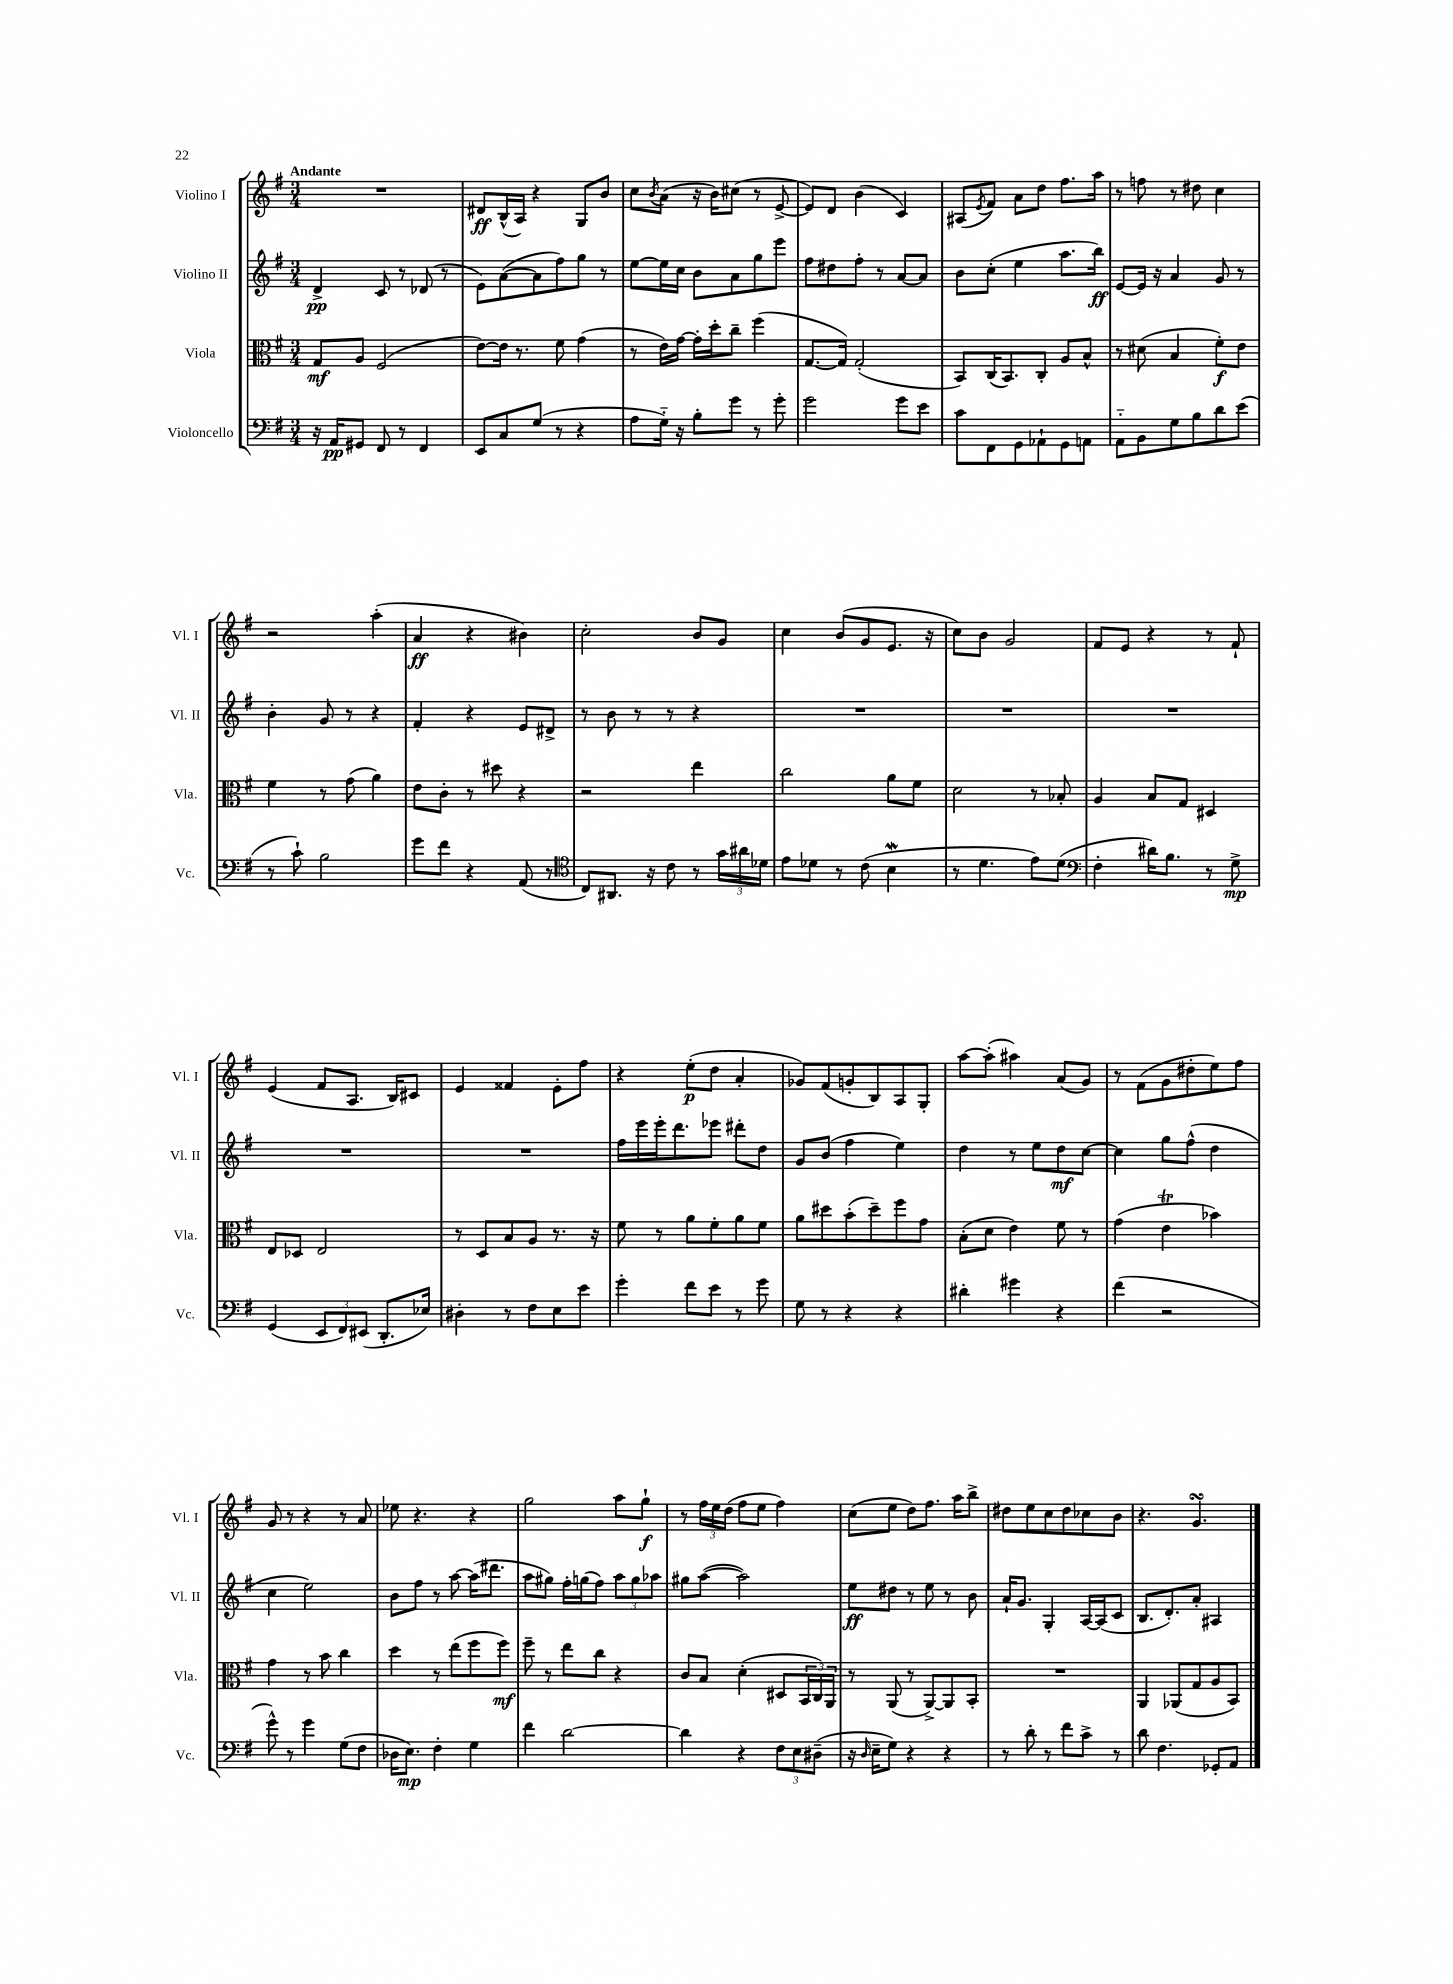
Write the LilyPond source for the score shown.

<<
\new StaffGroup <<
\new Staff = "s0" \with { instrumentName = "Violino I" shortInstrumentName = "Vl. I" } {
    \clef treble \key g \major \numericTimeSignature \time 3/4 \tempo "Andante"
    R2. |
    dis'8\ff b16-^( a16) r4 g8 b'8 |
    c''8 \acciaccatura { b'8 } a'8( r16 b'16) cis''8( r8 e'8~-> |
    e'8) d'8 b'4( c'4) |
    ais8( \acciaccatura { e'8 } fis'8) a'8 d''8 fis''8. a''16 |
    r8 f''8 r8 dis''8 c''4 |
    r2 a''4-.( |
    a'4\ff r4 bis'4) |
    c''2-. b'8 g'8 |
    c''4 b'8( g'8 e'8. r16 |
    c''8) b'8 g'2 |
    fis'8 e'8 r4 r8 fis'8-! |
    e'4( fis'8 a8. b16) cis'8 |
    e'4 fisis'4 e'8-. fis''8 |
    r4 e''8-.\p( d''8 a'4-. |
    ges'8) fis'8( g'8-. b8) a8 g8-. |
    a''8~ a''8-.( ais''4) a'8( g'8) |
    r8 fis'8( g'8 dis''8-. e''8) fis''8 |
    g'8 r8 r4 r8 a'8 |
    ees''8 r4. r4 |
    g''2 a''8 g''8-!\f |
    r8 \tuplet 3/2 { fis''16 e''16 d''16( } fis''8 e''8 fis''4) |
    c''8( e''8 d''8) fis''8. a''16 b''8-> |
    dis''8 e''8 c''8 dis''8 ces''8 b'8 |
    r4. g'4.\turn \bar "|." |
}
\new Staff = "s1" \with { instrumentName = "Violino II" shortInstrumentName = "Vl. II" } {
    \clef treble \key g \major \numericTimeSignature \time 3/4
    d'4->\pp c'8 r8 des'8( r8 |
    e'8) a'8~( a'8 fis''8) g''8 r8 |
    e''8~ e''16 c''16 b'8 a'8 g''8 e'''8 |
    fis''8 dis''8 fis''8-. r8 a'8~ a'8 |
    b'8 c''8-.( e''4 a''8. b''16\ff) |
    e'8~ e'16 r16 a'4 g'8 r8 |
    b'4-. g'8 r8 r4 |
    fis'4-. r4 e'8 dis'8-> |
    r8 b'8 r8 r8 r4 |
    R2. |
    R2. |
    R2. |
    R2. |
    R2. |
    fis''16 e'''16 e'''16-. d'''8. ees'''8 dis'''8-. d''8 |
    g'8 b'8( fis''4 e''4) |
    d''4 r8 e''8 d''8\mf c''8~ |
    c''4 g''8 fis''8-^( d''4 |
    c''4 e''2) |
    b'8 fis''8 r8 a''8~ a''16( dis'''8. |
    a''8 gis''8) fis''16-. g''16( fis''8) \tuplet 3/2 { a''8 g''8 aes''8 } |
    gis''8 a''8~( a''2) |
    e''8\ff dis''8 r8 e''8 r8 b'8 |
    a'16-! g'8. g4-. a16~ a16( c'8 |
    b8. d'8.-.) a'8-. ais4 \bar "|." |
}
\new Staff = "s2" \with { instrumentName = "Viola" shortInstrumentName = "Vla." } {
    \clef alto \key g \major \numericTimeSignature \time 3/4
    g8\mf a8 fis2( |
    e'8~) e'16 r8. fis'8 g'4( |
    r8 e'16) g'16~ g'16-. d''16-. c''8-- fis''4( |
    g8.~ g16) g2-.( |
    b,8) c16( b,8.) c8-. a8 b8-^ |
    r8 dis'8( b4 fis'8-.\f) e'8 |
    fis'4 r8 g'8( a'4) |
    e'8 c'8-. r8 dis''8 r4 |
    r2 e''4 |
    c''2 a'8 fis'8 |
    d'2 r8 bes8-. |
    a4 b8 g8 dis4 |
    e8 des8 e2 |
    r8 d8 b8 a8 r8. r16 |
    fis'8 r8 a'8 fis'8-. a'8 fis'8 |
    a'8 dis''8 b'8-.( dis''8--) fis''8 g'8 |
    b8-.( d'8 e'4) fis'8 r8 |
    g'4( e'4\trill bes'4) |
    g'4 r8 b'8 c''4 |
    d''4 r8 e''8( fis''8 fis''8\mf) |
    fis''8-- r8 e''8 c''8 r4 |
    c'8 b8 d'4-.( dis8 \tuplet 3/2 { b,16 c16) a,16 } |
    r8 a,8( r8 a,8~->) a,8 b,8-. |
    R2. |
    a,4 aes,8( g8 a8 b,8) \bar "|." |
}
\new Staff = "s3" \with { instrumentName = "Violoncello" shortInstrumentName = "Vc." } {
    \clef bass \key g \major \numericTimeSignature \time 3/4
    r16 a,16\pp gis,8 fis,8 r8 fis,4 |
    e,8 c8 g8( r8 r4 |
    a8 g16-_) r16 b8-. g'8 r8 g'8-. |
    g'2 g'8 e'8 |
    c'8 fis,8 g,8 aes,8-! g,8 a,8 |
    a,8-_ b,8 g8 b8 d'8 e'8( |
    r8 c'8-!) b2 |
    g'8 fis'8 r4 a,8( r8 |
    \clef tenor c8) ais,8. r16 c'8 r8 \tuplet 3/2 { g'16 ais'16 des'16 } |
    e'8 des'8 r8 c'8( b4\mordent |
    r8 d'4. e'8) d'8( |
    \clef bass fis4-. dis'16) b8. r8 g8->\mp |
    g,4( \tuplet 3/2 { e,8 fis,8) eis,8( } d,8.-. ees16) |
    dis4-. r8 fis8 e8 e'8 |
    g'4-. fis'8 e'8 r8 g'8 |
    g8 r8 r4 r4 |
    dis'4-. gis'4 r4 |
    fis'4( r2 |
    g'8-^) r8 g'4 g8( fis8 |
    des16 e8.\mp) fis4-. g4 |
    fis'4 d'2~ |
    d'4 r4 \tuplet 3/2 { fis8 e8 dis8--( } |
    r16 \grace { d16 } e16-- g8) r4 r4 |
    r8 d'8-. r8 fis'8 c'8-> r8 |
    d'8 fis4. ges,8-. a,8 \bar "|." |
}
>>
>>
\layout { \context { \Score \remove "Bar_number_engraver" } }
